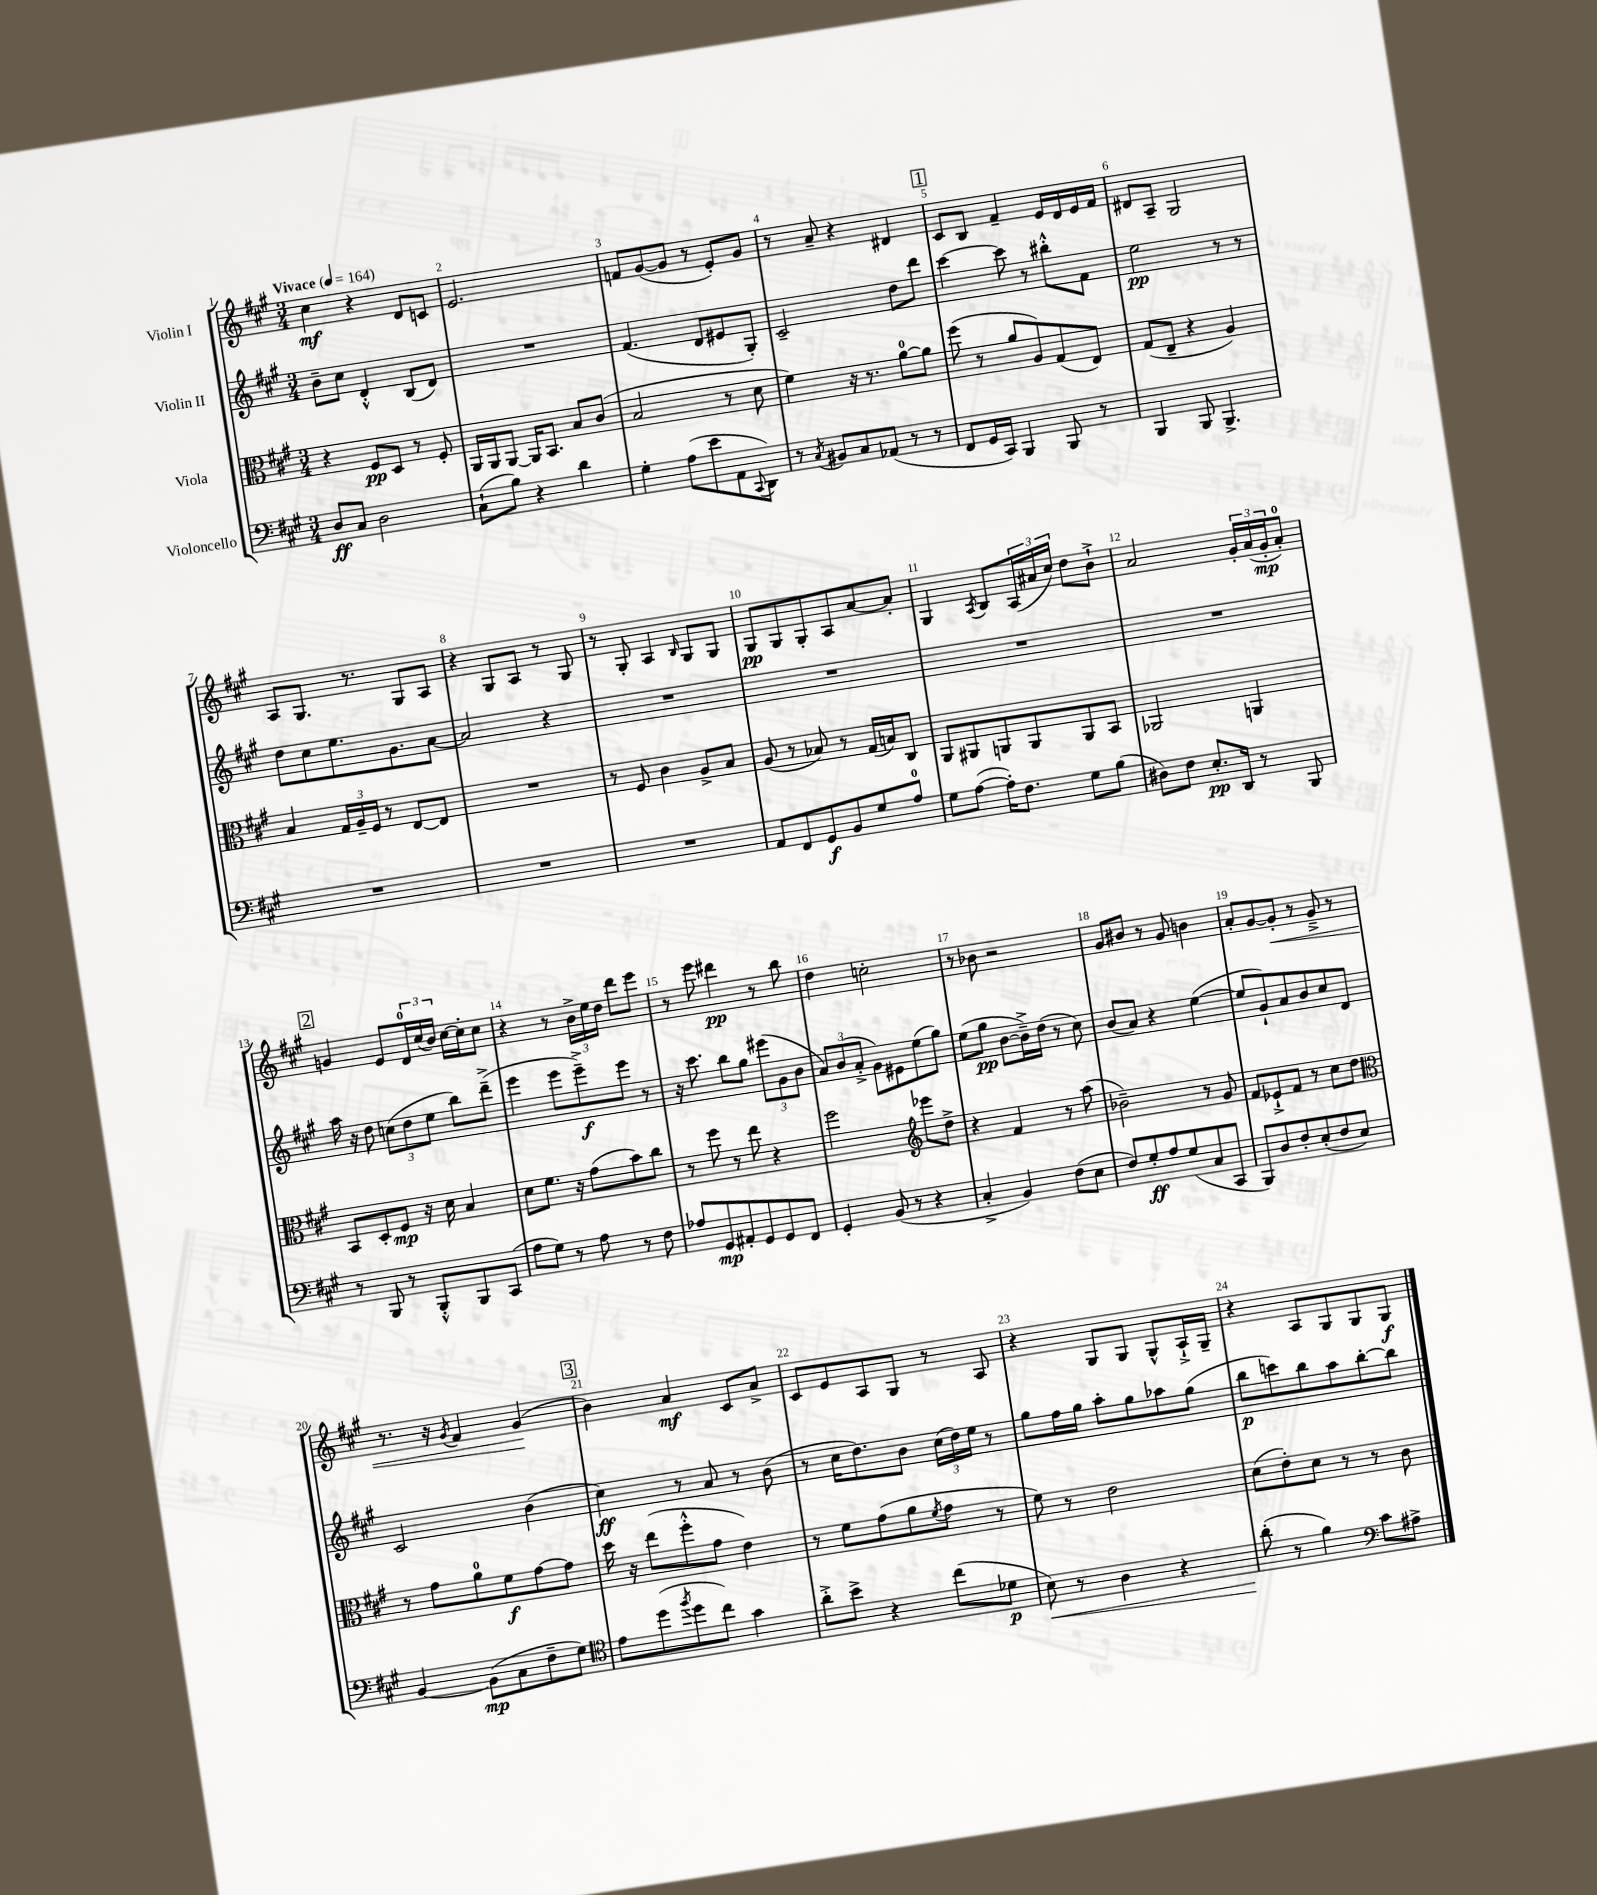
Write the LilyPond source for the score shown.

<<
\new StaffGroup <<
\new Staff = "s0" \with { instrumentName = "Violin I" } {
    \clef treble \key a \major \numericTimeSignature \time 3/4 \tempo "Vivace" 4 = 164
    cis''4\mf r4 d'8 c'8 |
    e'2. |
    f'8 gis'8~( gis'8 r8 e'8-.) gis'8 |
    r8 a'8-- r4 dis'4 |
    \mark \markup { \box "1" } cis'8 b8 fis'4-- e'16 d'16 e'16 fis'16 |
    dis'8 a8-- gis2 |
    a8 gis8. r8. gis8 a8 |
    r4 gis8 a8 r8 gis8 |
    r8 gis8-. a4 \grace { b16 } gis8 gis8 |
    gis8\pp gis8 gis8-. a8 a'8~ a'8-. |
    gis4 \acciaccatura { a8 } b8 \tuplet 3/2 { a16( ais'16 cis''16) } d''8 b'8-!-> |
    a'2 \tuplet 3/2 { gis'16-. a'16( gis'16-.\mp } a'8-0-.) |
    \mark \markup { \box "2" } g'4 e'8 \tuplet 3/2 { d'16-0 cis''16( b'16) } cis''16~ cis''16-. cis''8 |
    r4 r8 \tuplet 3/2 { b'16-> e''16 d''16 } d'''8 e'''8 |
    r8 e'''8 dis'''4\pp r8 b''8 |
    d''4 c''2-. |
    r8 bes'8 r2 |
    gis'8 bis'8 r8 gis'8 b'4 |
    a'8-. gis'8~ gis'8-.\< r8 gis'8---> r8 |
    r8. r16 \acciaccatura { gis'8 } fis'4 gis'4\!( |
    \mark \markup { \box "3" } b'4) a'4\mf cis'8 a'8-> |
    cis'8 e'8 a8 gis8 r8 a8 |
    r4 gis8 gis8 gis8-^ a16-!-> gis16-- |
    r4 a8 gis8 gis8 gis8\f \bar "|." |
}
\new Staff = "s1" \with { instrumentName = "Violin II" } {
    \clef treble \key a \major \numericTimeSignature \time 3/4
    b'8-- cis''8 d'4-.-^ b8( d'8) |
    R2. |
    fis'4.( d'8 eis'8 gis8-.) |
    cis'2-- d''8 d'''8 |
    \mark \markup { \box "1" } cis'''4~ cis'''8 r8 bis''8-.-^ fis'8 |
    e''2\pp r8 r8 |
    d''8 cis''8 e''8. gis'8. a'8~ |
    a'2 r4 |
    R2. |
    R2. |
    R2. |
    R2. |
    \mark \markup { \box "2" } a''16 r16 d''8 \tuplet 3/2 { c''8( d''8 e''8 } b''8) d'''8--->( |
    e'''4 e'''8 e'''8--->\f) e'''8 r8 |
    r16 cis'''8. b''8 gis''8 \tuplet 3/2 { eis'''8( gis'8 b'8 } |
    \tuplet 3/2 { a'8) b'8( a'8-.-> } gis'8) eis'8 e''8( gis''8) |
    e''8( gis''8\pp b'8~ b'16--->) d''16( r8 cis''8) |
    b'8( a'8) r4 e''4~( |
    e''8 gis'8-!) a'8 b'8 cis''8 d'8 |
    cis'2 b'4( |
    \mark \markup { \box "3" } cis''4\ff) r8 a'8 r8 b'8( |
    r8 cis''16 d''8.) b'8 \tuplet 3/2 { cis''16( d''16) e''16 } r8 |
    gis''8 fis''16 gis''16 a''8-. gis''8 aes''8 gis''8( |
    b''8\p c'''8) b''8 a''8 b''8~-. b''8 \bar "|." |
}
\new Staff = "s2" \with { instrumentName = "Viola" } {
    \clef alto \key a \major \numericTimeSignature \time 3/4
    r4 fis8\pp d8 r8 fis8-. |
    a,16 a,16 a,8~ a,16 b,8. b8 cis'8( |
    b2 r8 d'8 |
    fis'4) r16 r8. a'8-0~ a'8 |
    \mark \markup { \box "1" } fis''8( r8 a'8 a8) gis8( e8) |
    gis8( e8-- r4 a4) |
    b4 \tuplet 3/2 { gis16 a16-- fis16 } r8 e8~ e8 |
    R2. |
    r8 fis8 cis'4 a8-> b8 |
    a8( r8 bes8) r8 gis16( b16) cis8 |
    a,8 ais,8 a,8 a,8 a,8 b,8 |
    aes,2 a,4 |
    \mark \markup { \box "2" } b,8 d8-. fis8\mp r16 d'16 b4 |
    d'8 fis'8. r16 gis'8( b'8) cis''8 |
    r8 fis''8 r8 e''8 r4 |
    fis''2 \clef treble ees'''8 d''8-> |
    r4 fis'4 r8 a''8( |
    bes'2--) r8 gis'8 |
    fis'8 ees'8-!-> fis'8 r8 cis''8 d''8 |
    \clef alto r8 gis'8 a'8-0 fis'8\f gis'8~ gis'8 |
    \mark \markup { \box "3" } d''16 r16 e''8( fis''8-.-^ gis'8 e'4) |
    r8 fis'8 gis'8( a'8 \acciaccatura { fis'8 } gis'8 r8 |
    fis'8) r8 e'2 |
    d'8( e'8-.) d'8 r8 r8 cis'8 \bar "|." |
}
\new Staff = "s3" \with { instrumentName = "Violoncello" } {
    \clef bass \key a \major \numericTimeSignature \time 3/4
    d8\ff cis8 d2 |
    cis8-!( b8) r4 d'4 |
    gis4-. a8( e'8 a,8 \appoggiatura { cis,8 } d,8) |
    r8 \acciaccatura { cis8 } bis,8 cis8 aes,8( r8 r8 |
    \mark \markup { \box "1" } fis,8 gis,16 cis,16) b,,4 b,,8 r8 |
    b,,4 b,,8 b,,4.-> |
    R2. |
    R2. |
    R2. |
    a,8 fis,8 gis,8\f b,8 gis8 a8-0 |
    gis8 a8~( a16-.) fis8. gis8 b8( |
    dis8) fis8 e8.-.\pp d,16 r8 b,,8 |
    \mark \markup { \box "2" } r8 b,,8 r8 b,,8-.-^ b,,8 cis,8( |
    a8 gis8) r8 a8 r8 fis8 |
    aes8 gis,8\mp ais,8-. gis,8 gis,8 fis,8 |
    gis,4-. b,8( r8 r4 |
    cis4-.-> b,4) fis8( e8 |
    fis8) gis8-.\ff a8 gis8( cis8 cis,8 |
    b,,8) d8 fis8-. e8-.( fis8 e8) |
    b,4~ b,8\mp( cis8 fis8-- gis8) |
    \mark \markup { \box "3" } \clef tenor e'8 d''8( \acciaccatura { fis''8 } d''8 cis''8) gis'4 |
    a'8-.-> b'8-> r4 cis''8( des'8\p |
    b8\<) r8 a4 r4 |
    a'8-.\!( r8 fis'4) \clef bass cis'8 ais8-> \bar "|." |
}
>>
>>
\layout { \context { \Score \override BarNumber.break-visibility = ##(#f #t #t) barNumberVisibility = #all-bar-numbers-visible } }
